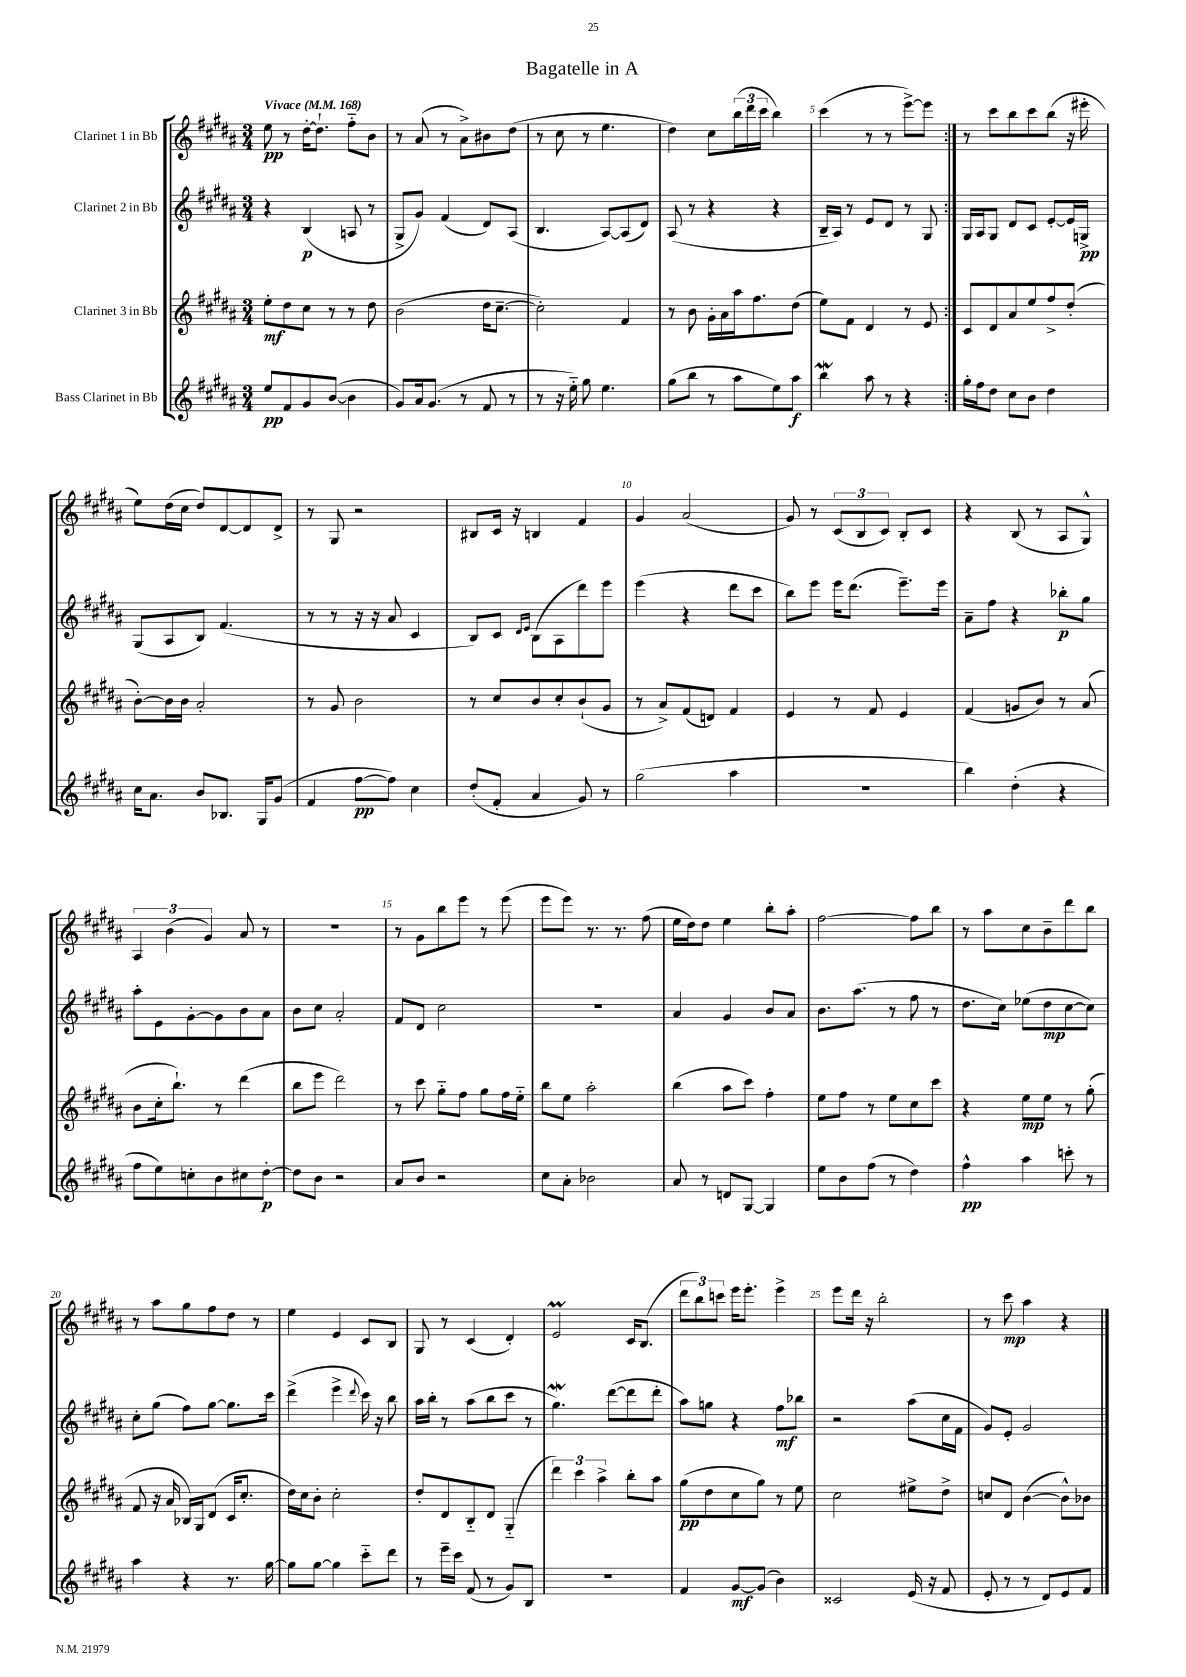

**kern	**kern	**kern	**kern
*staff4	*staff3	*staff2	*staff1
*clefG2	*clefG2	*clefG2	*clefG2
*k[f#c#g#d#a#]	*k[f#c#g#d#a#]	*k[f#c#g#d#a#]	*k[f#c#g#d#a#]
*M3/4	*M3/4	*M3/4	*M3/4
*MM168	*MM168	*MM168	*MM168
8ee	8ee'	4r	8ee
8f#	8dd#	.	8r
8g#	8cc#	(4B	[16dd#'
.	.	.	8.dd#`]
([8b	8r	.	.
4b]	8r	8A	8ff#'~
.	8dd#	8r	8b
=	=	=	=
8g#)	(2b	8G#^	8r
16a#	.	8g#)	(8a#
(8.g#	.	.	.
.	.	(4f#	8r
8r	.	.	8a#^)
8f#	16dd#	8d#)	8b#
.	[8.cc#~	.	.
8r	.	(8A#	(8dd#
=	=	=	=
8r	2cc#'])	4.B	8r
16r	.	.	8cc#
16ee'~)	.	.	.
8gg#	.	.	8r
4.ee	.	[8A#)	4.ee
.	4f#	(8A#]	.
.	.	8d#)	.
=	=	=	=
(8gg#	8r	(8A#	4dd#)
8bb	8b	8r	.
8r	16g#'	4r	8cc#
.	16a#	.	.
8aa#	16aa#	.	(24bb
.	.	.	24ddd#
.	8.ff#	.	.
.	.	.	24ccc#
8ee)	.	4r	4bb)
8aa#	(8dd#	.	.
=	=	=	=
4bb	8ee)	16B~	(4ccc#
.	.	16A#)	.
.	8f#	8r	.
8aa#	4d#	8e	8r
8r	.	8d#	8r
4r	8r	8r	[8eee^)
.	8e	8G#	8eee]
=:|!	=:|!	=:|!	=:|!
16gg#'	8c#	16G#	8r
16ff#	.	16A#	.
8dd#	8d#	8G#	8ccc#
8cc#	8a#	8d#	8bb
8b	8ee	8c#	8ccc#
4dd#	8ff#^	[8e'	(8bb
.	(8dd#'	16e]	16r
.	.	16G^	16eee#'
=	=	=	=
16cc#	[8b')	(8G#	8ee)
8.a#	.	.	.
.	16b]	8A#	(16dd#
.	16b	.	16cc#
8b	2a#'	8B)	8dd#)
8.B-	.	(4.f#	[8d#
.	.	.	8d#]
16G#	.	.	.
(8g#	.	.	8d#^
=	=	=	=
4f#	8r	8r	8r
.	8g#	8r	8G#
[8ff#	2b	16r	2r
.	.	16r	.
8ff#])	.	8a#	.
4cc#	.	4c#	.
=	=	=	=
(8dd#'	8r	8B)	8B#
8f#'	8cc#	8c#	16c#
.	.	.	16r
.	.	16qqd#	.
.	.	16qqe	.
4a#	8b	(8B	4B
.	8cc#'	8A#	.
8g#)	(8b`	8ddd#)	4f#
8r	8g#	8eee	.
=	=	=	=
(2gg#	8r	(4eee	4g#
.	8a#^)	.	.
.	(8f#	4r	(2a#
.	8d)	.	.
4aa#	4f#	8ddd#	.
.	.	8ccc#	.
=	=	=	=
2.r	4e	8bb)	8g#)
.	.	8eee	8r
.	8r	16eee	(12c#
.	.	(8.ddd#	.
.	.	.	12B
.	8f#	.	.
.	.	.	12c#)
.	4e	8.eee~)	8B'
.	.	.	8c#
.	.	16eee	.
=	=	=	=
4bb)	(4f#	8a#~	4r
.	.	8ff#	.
(4dd#'	8g	4r	(8B
.	8b)	.	8r
4r	8r	8bb-'	8A#
.	(8a#	8gg#	8G#^^)
=	=	=	=
8ff#	8b	8aa#'	6A#
8ee)	16cc#'	8e	.
.	.	.	(6b
.	8.bb`)	.	.
8cc'	.	[8g#'	.
.	.	.	6g#)
8b	8r	8g#]	.
8cc#	(4ddd#	8b	8a#
[8dd#'	.	8a#	8r
=	=	=	=
8dd#]	8bb	8b	2.r
8b	8eee	8cc#	.
2r	2ddd#)	2a#'	.
=	=	=	=
8a#	8r	8f#	8r
8b	8ccc#	8d#	8g#
2r	8gg#'~	2cc#	8bb
.	8ff#	.	8eee
.	8gg#	.	8r
.	16ff#	.	(8eee
.	16ee'~	.	.
=	=	=	=
8cc#	8bb	2.r	8eee
8a#'	8ee	.	8eee)
2b-	2aa#'	.	8.r
.	.	.	8.r
.	.	.	(8ff#
=	=	=	=
8a#	(4bb	4a#	16ee
.	.	.	16dd#)
8r	.	.	8dd#
8d	8aa#	4g#	4ee
[8G#	8ccc#)	.	.
4G#]	4ff#'	8b	8bb'
.	.	8a#	8aa#'
=	=	=	=
8ee	8ee	8.b	[2ff#
8b	8ff#	.	.
.	.	(8.aa#	.
(8ff#	8r	.	.
8r	8ee	8r	.
4dd#)	8cc#	8ff#	8ff#]
.	8ccc#	8r	8bb
=	=	=	=
4ff#^^	4r	8.dd#	8r
.	.	.	8aa#
.	.	16cc#)	.
4aa#	8ee	(8ee-	8cc#
.	8ee	8dd#	8b~
8ccc'	8r	[8cc#	8ddd#
8r	(8gg#'	8cc#])	8bb
=	=	=	=
4aa#	8f#	8cc#'	8r
.	16r	(8gg#	8aa#
.	16a#	.	.
4r	16B-)	8ff#)	8gg#
.	16G#	.	.
.	(8d#	[8gg#	8ff#
8.r	16c#	8.gg#]	8dd#
.	8.cc#'	.	.
.	.	.	8r
[16gg#	.	16ccc#	.
=	=	=	=
8gg#]	16dd#)	(4ddd#^	4ee
.	16cc#	.	.
[8gg#	8b'	.	.
4gg#]	2cc#'	4eee^	4e
.	.	8qqddd#	.
8ccc#'~	.	16ccc#)	8c#
.	.	16r	.
8ddd#	.	8bb	8B
=	=	=	=
8r	8dd#'	16aa#	8G#
.	.	16bb'	.
16eee~	8d#	8r	8r
16ccc#	.	.	.
(8f#	8B'~	(8aa#	(4c#
8r	8d#	8bb	.
8g#)	(4G#'~	8ccc#	4d#')
8B	.	8r	.
=	=	=	=
2.r	6ddd#)	4.gg#)	2e
.	6ccc#	.	.
.	6aa#^	.	.
.	.	([8ddd#	.
.	8bb'	8ddd#]	16c#
.	.	.	(8.B
.	8aa#	8ddd#'	.
=	=	=	=
4f#	(8gg#	8aa#)	12ddd#
.	.	.	12bb)
.	8dd#	8gg	.
.	.	.	12ccc
[8g#	8cc#	4r	16eee
.	.	.	8.eee'
(8g#]	8gg#)	.	.
4b)	8r	8ff#	4eee^
.	8ee	8bb-	.
=	=	=	=
2c##	2cc#	2r	8eee
.	.	.	16ddd#
.	.	.	16r
.	.	.	2bb'
(16e	8ee#^	(8aa#	.
16r	.	.	.
8f#	8dd#^	16cc#	.
.	.	16f#	.
=	=	=	=
8e'	8cc	8g#)	8r
8r	8d#	8e'	8ccc#
8r	([4b	2g#	4aa#
8d#)	.	.	.
8e	8b^^])	.	4r
8f#	8b-	.	.
==	==	==	==
*-	*-	*-	*-
